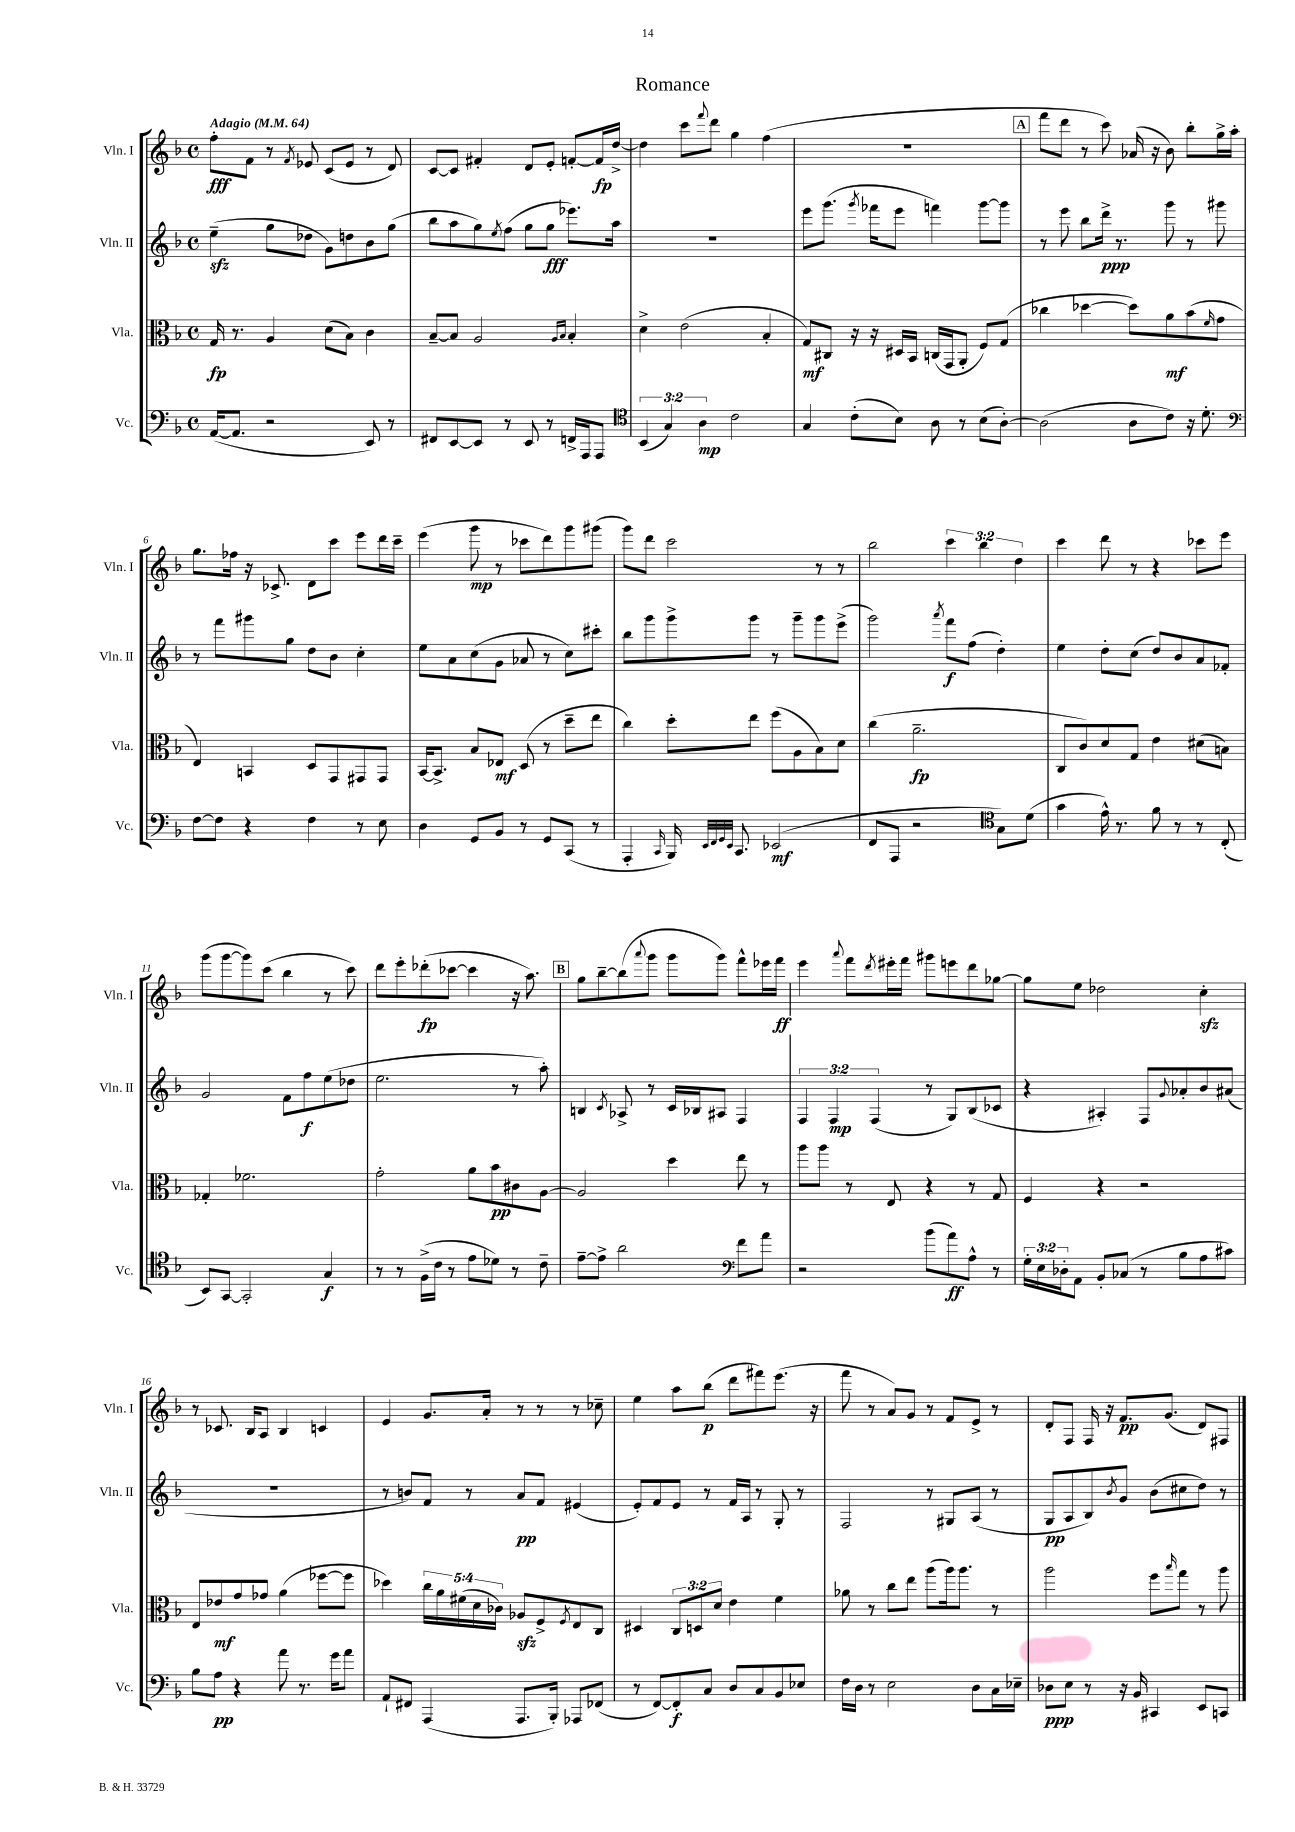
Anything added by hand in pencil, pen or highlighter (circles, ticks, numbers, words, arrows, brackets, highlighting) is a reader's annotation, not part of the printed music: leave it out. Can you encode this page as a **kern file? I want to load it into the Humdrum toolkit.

**kern	**dynam	**kern	**dynam	**kern	**dynam	**kern	**dynam
*part4	*part4	*part3	*part3	*part2	*part2	*part1	*part1
*staff4	*staff4	*staff3	*staff3	*staff2	*staff2	*staff1	*staff1
*I"Vc.	*	*I"Vla.	*	*I"Vln. II	*	*I"Vln. I	*
*I'Vc.	*	*I'Vla.	*	*I'Vln. II	*	*I'Vln. I	*
*clefF4	*	*clefC3	*	*clefG2	*	*clefG2	*
*k[b-]	*	*k[b-]	*	*k[b-]	*	*k[b-]	*
*M4/4	*	*M4/4	*	*M4/4	*	*M4/4	*
*met(c)	*	*met(c)	*	*met(c)	*	*met(c)	*
*MM64	*	*MM64	*	*MM64	*	*MM64	*
=1	=1	=1	=1	=1	=1	=1	=1
!	!	!	!	!	!	!LO:TX:a:B:t=Adagio	!
([16AA/KL	.	16G/	fp	(4eezz~\	.	8ff'\L	fff
8.AA/J]	.	8.r	.	.	.	.	.
.	.	.	.	.	.	8f\J	.
2r	.	4A/	.	8gg\L	.	8r	.
.	.	.	.	.	.	8qf/	.
.	.	.	.	8dd-X\J	.	8e-X/	.
.	.	(8d\L	.	8g\L)	.	(8c/L	.
.	.	8B-\J)	.	8ddn\	.	8e-/J	.
8EE/)	.	4c\	.	8b-\	.	8r	.
8r	.	.	.	(8gg\J	.	8d/)	.
=2	=2	=2	=2	=2	=2	=2	=2
8FF#X/L	.	[8B-~/L	.	8bb-\L	.	[8c/L	.
[8EE/	.	8B-/J]	.	8aa\	.	8c/J]	.
8EE/J]	.	2A/	.	8gg\)	.	4f#X'/	.
.	.	.	.	8qee/	.	.	.
8r	.	.	.	(8ff\J	.	.	.
8EE/	.	.	.	8gg\L	.	8d/L	.
8r	.	.	.	8gg\J	fff	8e'/J	.
.	.	16qqA/LL	.	.	.	.	.
.	.	16qqB-/JJ	.	.	.	.	.
16FFn^/LL	.	4B-'/	.	8.eee-X\L)	.	[8fn'/L	.
16AAA/J	.	.	.	.	.	.	.
8AAA/J	.	.	.	.	.	16f/L]	fp
.	.	.	.	16aa\Jk	.	[16dd^/JJ	.
=3	=3	=3	=3	=3	=3	=3	=3
*clefC4	*	*	*	*	*	*	*
(6BB-/	.	4d^\	.	1r	.	4dd\]	.
6G/)	.	.	.	.	.	.	.
.	.	(2e\	.	.	.	8ccc\L	.
6A\	mp	.	.	.	.	.	.
.	.	.	.	.	.	8qqfff/	.
.	.	.	.	.	.	8ddd\J	.
2c\	.	.	.	.	.	4gg\	.
.	.	4B-'/	.	.	.	(4ff\	.
=4	=4	=4	=4	=4	=4	=4	=4
4G/	.	8G/L)	mf	8eee\L	.	1r	.
.	.	8C#X/J	.	(8.ggg\J	.	.	.
(8c'\L	.	16r	.	.	.	.	.
.	.	.	.	8qggg/	.	.	.
.	.	16r	.	16fff-X\KL	.	.	.
8B-\J)	.	16D#X/LL	.	8eee\J	.	.	.
.	.	16BB-/JJ	.	.	.	.	.
8A\	.	(16Cn/LL	.	4fffn\)	.	.	.
.	.	16GG/J	.	.	.	.	.
8r	.	8AA'/J	.	.	.	.	.
(8B-\L	.	8F/L)	.	[8ggg\L	.	.	.
[8A'\J)	.	(8G/J	.	8ggg\J]	.	.	.
!!LO:REH:place=s1:t=A
=5	=5	=5	=5	=5	=5	=5	=5
(2A\]	.	4cc-X\	.	8r	.	8fff\L	.
.	.	.	.	8eee\	.	8ddd\J	.
.	.	[4dd-X\	.	8bb-\L	.	8r	.
.	.	.	.	16ddd^\Jk	ppp	8ccc\)	.
.	.	.	.	8.r	.	.	.
8A\L	.	8dd-\L])	.	.	.	(16a-X/	.
.	.	.	.	.	.	16r	.
8c\J)	.	8a\	mf	8ggg\	.	8b-\)	.
16r	.	(8b-\	.	8r	.	8bb-'\L	.
8.d'\	.	.	.	.	.	.	.
.	.	16qqf/	.	.	.	.	.
.	.	8g\J	.	8ggg#X\	.	16gg^\L	.
.	.	.	.	.	.	16aa'\JJ	.
!!LO:LB:g=z
=6	=6	=6	=6	=6	=6	=6	=6
*clefF4	*	*	*	*	*	*	*
[8F\L	.	4E/)	.	8r	.	8.gg\L	.
8F\J]	.	.	.	8fff\L	.	.	.
.	.	.	.	.	.	16ff-X\Jk	.
4r	.	4BBn/	.	8ggg#X\	.	16r	.
.	.	.	.	.	.	8.c-X^/	.
.	.	.	.	8gg\J	.	.	.
4F\	.	8D/L	.	8dd\L	.	8d\L	.
.	.	8GG/	.	8b-\J	.	8ccc\J	.
8r	.	8GG#X/	.	4cc'\	.	8eee\L	.
8E\	.	8GG#/J	.	.	.	16ddd\L	.
.	.	.	.	.	.	16ccc~\JJ	.
=7	=7	=7	=7	=7	=7	=7	=7
4D\	.	[16BB-/KL	.	8ee\L	.	(4eee\	.
.	.	8.BB-^/J]	.	.	.	.	.
.	.	.	.	8a\	.	.	.
8GG/L	.	8B-/L	.	(8cc\	.	8ggg\	mp
8BB-/J	.	8E-X/J	mf	8g\J	.	8r	.
8r	.	(8D/	.	8a-X/	.	8ccc-X\L	.
8GG/L	.	8r	.	8r	.	8ddd\)	.
(8CC/J	.	8dd~\L	.	8cc\L)	.	8ggg\	.
8r	.	8ee\J	.	8ccc#X'\J	.	(8ggg#X\J	.
=8	=8	=8	=8	=8	=8	=8	=8
4AAA'/	.	4cc\)	.	8bb-\L	.	8ggg\L)	.
.	.	.	.	8ggg\	.	8ddd\J	.
16qqCC/	.	.	.	.	.	.	.
16BBB-/)	.	8dd'\L	.	8ggg^\	.	2ccc\	.
32qqEE/LLL	.	.	.	.	.	.	.
32qqFF/	.	.	.	.	.	.	.
32qqGG/	.	.	.	.	.	.	.
32qqEE/JJJ	.	.	.	.	.	.	.
8.CC/	.	.	.	.	.	.	.
.	.	8ee\J	.	8ggg\J	.	.	.
(2EE-X/	mf	(8ff\L	.	8r	.	.	.
.	.	8A\	.	8ggg~\L	.	.	.
.	.	8B-\)	.	8ggg\	.	8r	.
.	.	8d\J	.	(8eee^\J	.	8r	.
=9	=9	=9	=9	=9	=9	=9	=9
8FF/L	.	(4cc\	.	2ggg\)	.	2bb-\	.
8AAA/J	.	.	.	.	.	.	.
2r	.	2.a~\	fp	.	.	.	.
.	.	.	.	8qaaa/	.	.	.
.	.	.	.	8fff\L	f	6ccc\	.
.	.	.	.	(8ff\J	.	.	.
.	.	.	.	.	.	6bb-\	.
*clefC4	*	*	*	*	*	*	*
8G\L)	.	.	.	4dd'\)	.	.	.
.	.	.	.	.	.	6dd\	.
(8d\J	.	.	.	.	.	.	.
=10	=10	=10	=10	=10	=10	=10	=10
4g\	.	8C/L	.	4ee\	.	4ccc\	.
.	.	8c/)	.	.	.	.	.
16e^^\)	.	8d/	.	8dd'\L	.	8ddd\	.
8.r	.	.	.	.	.	.	.
.	.	8G/J	.	(8cc\J	.	8r	.
8f\	.	4e\	.	8dd/L)	.	4r	.
8r	.	.	.	8b-/	.	.	.
8r	.	(8d#X\L	.	8a/	.	8ccc-X\L	.
(8C'/	.	8Bn\J)	.	8f-X'/J	.	8eee\J	.
!!LO:LB:g=z
=11	=11	=11	=11	=11	=11	=11	=11
8BB-/L)	.	4G-X'/	.	2g/	.	(8ggg\L	.
[8GG/J	.	.	.	.	.	[8ggg\	.
2GG'/]	.	2.f-X\	.	.	.	8ggg\])	.
.	.	.	.	.	.	(8ccc\J	.
.	.	.	.	8f\L	.	4bb-\	.
.	.	.	.	8ff\	f	.	.
4G/	f	.	.	(8ee\	.	8r	.
.	.	.	.	8dd-X\J	.	8ccc\)	.
=12	=12	=12	=12	=12	=12	=12	=12
8r	.	2g'\	.	2.ee\	.	8ddd\L	.
8r	.	.	.	.	.	8eee'\	.
(16F^\LL	.	.	.	.	.	(8ddd-X'\	fp
16c\JJ	.	.	.	.	.	.	.
8r	.	.	.	.	.	[8ccc-X\J	.
8e\L	.	8a\L	.	.	.	4ccc-\]	.
8d-X\J)	.	8b-\	pp	.	.	.	.
8r	.	8c#X\	.	8r	.	16r	.
.	.	.	.	.	.	8.aa\)	.
8c~\	.	[8A\J	.	8aa'\)	.	.	.
!!LO:REH:place=s1:t=B
=13	=13	=13	=13	=13	=13	=13	=13
[8e~\L	.	2A/]	.	4Bn/	.	8gg\L	.
8e^\J]	.	.	.	.	.	[8bb-~\	.
.	.	.	.	8qc/	.	.	.
2a\	.	.	.	8A-X^/	.	(8bb-\]	.
.	.	.	.	.	.	8qqaaa/	.
.	.	.	.	8r	.	8ggg\J	.
.	.	4dd\	.	16c/LL	.	8ggg\L	.
.	.	.	.	16B-X/J	.	.	.
.	.	.	.	8A#X/J	.	8ggg\J)	.
*clefF4	*	*	*	*	*	*	*
8f\L	.	8ee\	.	4F/	.	8fff^^\L	.
8a\J	.	8r	.	.	.	16eee-X\L	.
.	.	.	.	.	.	16fff\JJ	ff
=14	=14	=14	=14	=14	=14	=14	=14
2r	.	8aa\L	.	6F/	.	4eee\	.
.	.	8aa\J	.	.	.	.	.
.	.	.	.	6F/	mp	.	.
.	.	.	.	.	.	8qqaaa/	.
.	.	8r	.	.	.	8fff\L	.
.	.	.	.	(6F/	.	.	.
.	.	.	.	.	.	8qddd/	.
.	.	8E/	.	.	.	16eee#X'\L	.
.	.	.	.	.	.	16fff\JJ	.
(8b-\L	.	4r	.	8r	.	8ggg#X\L	.
8a\)	ff	.	.	8G/L)	.	8eeen\	.
8A^^\J	.	8r	.	(8B-/	.	8ddd\	.
8r	.	8G/	.	8c-X/J	.	[8gg-X\J	.
=15	=15	=15	=15	=15	=15	=15	=15
24G'\LL	.	4F/	.	4r	.	8gg-\L]	.
24E\	.	.	.	.	.	.	.
24D-X'\J	.	.	.	.	.	.	.
8AA\J	.	.	.	.	.	8ee\J	.
8BB-'/L	.	4r	.	4A#X'/)	.	2dd-X\	.
(8C-X/J	.	.	.	.	.	.	.
8r	.	2r	.	8F/L	.	.	.
.	.	.	.	8qqg/	.	.	.
8B-\L	.	.	.	8a-X'/	.	.	.
8A\	.	.	.	8b-/	.	4cczz'\	.
8c#X\J)	.	.	.	(8a#X/J	.	.	.
!!LO:LB:g=z
=16	=16	=16	=16	=16	=16	=16	=16
8B-\L	.	8E/L	.	1r	.	8r	.
8A\J	pp	8e-X/	mf	.	.	8.c-X/	.
4r	.	8g/	.	.	.	.	.
.	.	.	.	.	.	16B-/KL	.
.	.	8g-X/J	.	.	.	8A/J	.
8a\	.	(4a\	.	.	.	4B-/	.
8.r	.	.	.	.	.	.	.
.	.	[8ff-X\L	.	.	.	4cn/	.
16g\KL	.	.	.	.	.	.	.
8a\J	.	8ff-\J]	.	.	.	.	.
=17	=17	=17	=17	=17	=17	=17	=17
8AA`/L	.	4dd-X\)	.	8r	.	4e/	.
8FF#X/J	.	.	.	8bn/L)	.	.	.
(4AAA/	.	20cc\LL	.	8f/J	.	8.g/L	.
.	.	20a\	.	.	.	.	.
.	.	(20f#X\	.	.	.	.	.
.	.	.	.	8r	.	.	.
.	.	20d\	.	.	.	.	.
.	.	.	.	.	.	16a'/Jk	.
.	.	20c-X\JJ)	.	.	.	.	.
8.AAA/L	.	8A-Xzz/L	.	8a/L	pp	8r	.
.	.	8F^/	.	8f/J	.	8r	.
16BBB-'/Jk)	.	.	.	.	.	.	.
.	.	8qF/	.	.	.	.	.
8AAA-X/L	.	8E/	.	(4e#X/	.	8r	.
(8FF-X/J	.	8C/J	.	.	.	8cc-X~\	.
=18	=18	=18	=18	=18	=18	=18	=18
8r	.	4D#X/	.	8e'/L)	.	4ee\	.
[8FF/L)	.	.	.	8f/	.	.	.
8FF'/]	f	12C/L	.	8e/J	.	8aa\L	.
.	.	12Dn/	.	.	.	.	.
8C/J	.	.	.	8r	.	(8bb-\J	p
.	.	12d/J	.	.	.	.	.
8D/L	.	4e\	.	16f/LL	.	8ddd\L	.
.	.	.	.	16A/JJ	.	.	.
8C/	.	.	.	8r	.	8fff#X\)	.
8BB-/	.	4f\	.	8G'/	.	(8.eee\J	.
8E-X/J	.	.	.	8r	.	.	.
.	.	.	.	.	.	16r	.
=19	=19	=19	=19	=19	=19	=19	=19
16F\LL	.	8a-X\	.	2F/	.	8fff\	.
16D\JJ	.	.	.	.	.	.	.
8r	.	8r	.	.	.	8r	.
2E\	.	8cc\L	.	.	.	8a/L)	.
.	.	8ee\J	.	.	.	8g/J	.
.	.	(8aa\L	.	8r	.	8r	.
.	.	16aa\k)	.	8G#X/L	.	8f/L	.
.	.	8.aa\J	.	.	.	.	.
8D\L	.	.	.	(8A/J	.	8e^/J	.
16C\L	.	8r	.	8r	.	8r	.
16E-X~\JJ	.	.	.	.	.	.	.
=20	=20	=20	=20	=20	=20	=20	=20
8D-X\L	ppp	2aa\	.	8G/L	pp	8d'/L	.
8E\J	.	.	.	8A/	.	8F/J	.
8r	.	.	.	8B-/)	.	16F/	.
.	.	.	.	.	.	16r	.
.	.	.	.	8qb-/	.	.	.
16r	.	.	.	8g/J	.	8.f/L	pp
16BB-/	.	.	.	.	.	.	.
4CC#X/	.	8ff\L	.	(8b-\L	.	.	.
.	.	.	.	.	.	(8.g/J	.
.	.	16qqbb-/	.	.	.	.	.
.	.	8gg\J	.	8cc#X\	.	.	.
8EE/L	.	8r	.	8dd\J)	.	8d/L)	.
8CCn/J	.	8aa\	.	8r	.	8F#X/J	.
==	==	==	==	==	==	==	==
*-	*-	*-	*-	*-	*-	*-	*-
